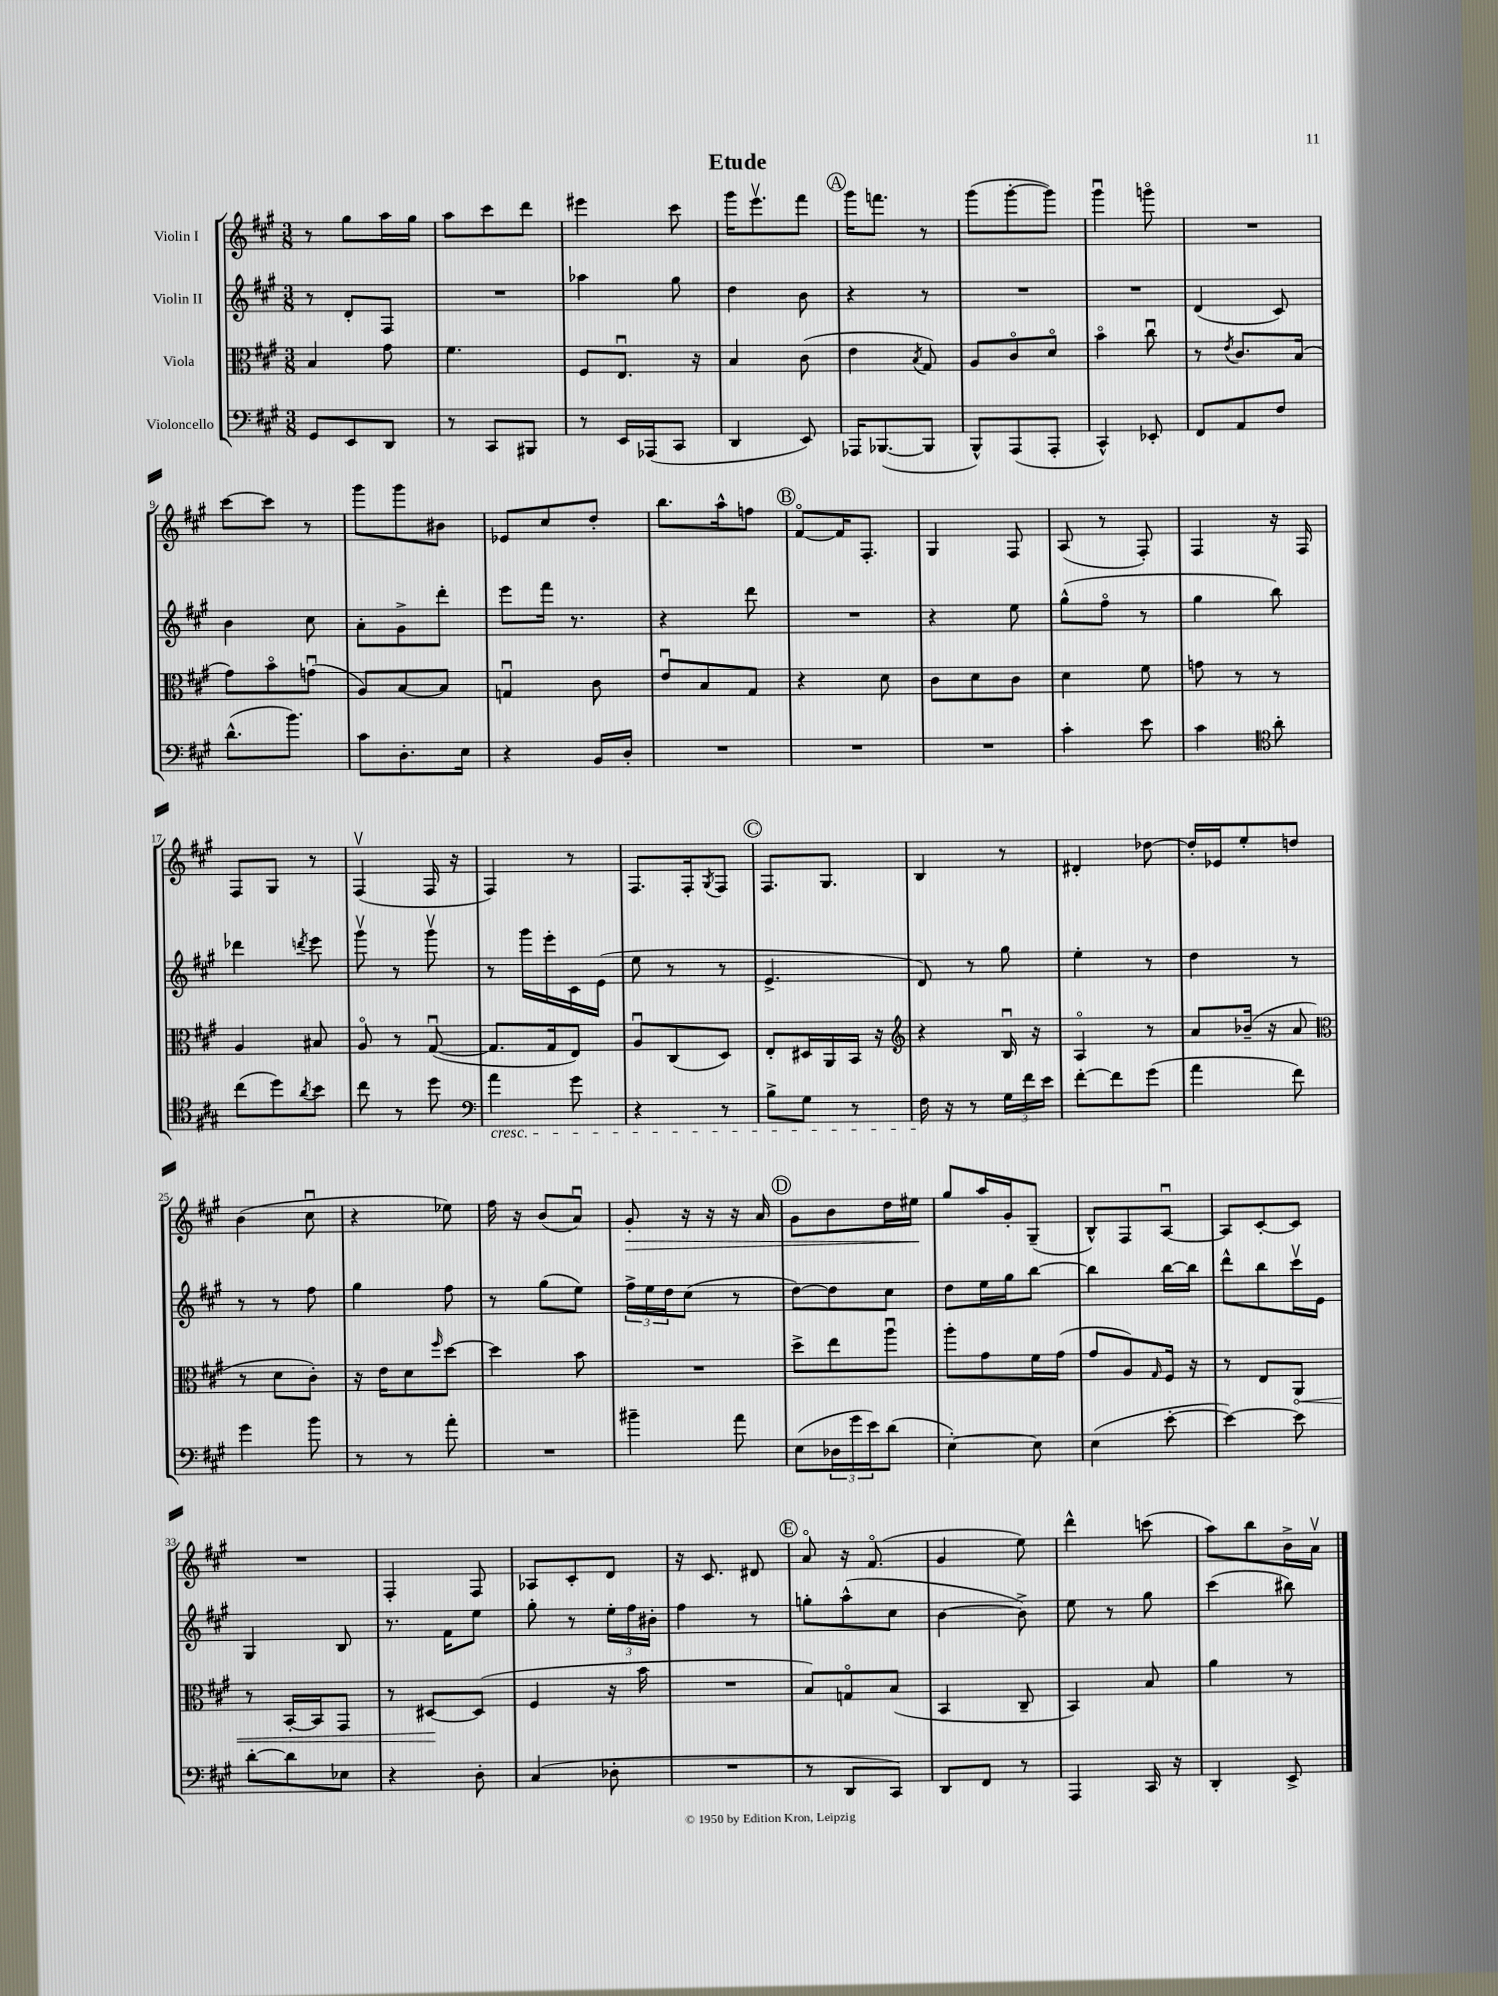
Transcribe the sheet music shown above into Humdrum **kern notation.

**kern	**kern	**kern	**kern
*staff4	*staff3	*staff2	*staff1
*clefF4	*clefC3	*clefG2	*clefG2
*k[f#c#g#]	*k[f#c#g#]	*k[f#c#g#]	*k[f#c#g#]
*M3/8	*M3/8	*M3/8	*M3/8
8GG#	4B	8r	8r
8EE	.	8d'	8gg#
8DD	8g#	8F#	16aa
.	.	.	16gg#
=	=	=	=
8r	4.f#	4.r	8aa
8CC#	.	.	8ccc#
8BBB#	.	.	8ddd
=	=	=	=
8r	8F#	4aa-	4eee#
16EE	8.Eu	.	.
(16AAA-	.	.	.
8CC#	.	8gg#	8ccc#
.	16r	.	.
=	=	=	=
4DD	4B	4dd	16ggg#
.	.	.	8.eeev
8EE)	(8c#	8b	8fff#
=	=	=	=
16AAA-	4e	4r	16ggg#
([8.BBB-	.	.	8.fff
.	8qB	.	.
8BBB-]	8G#)	8r	8r
=	=	=	=
8BBB^^)	8A	4.r	(8ggg#
(8AAA	8c#o	.	[8ggg#'
8AAA'	8do	.	8ggg#])
=	=	=	=
4CC#^^)	4bo	4.r	4ggg#u
8EE-'	8cc#u	.	8gggo
=	=	=	=
8FF#	8r	(4d	4.r
.	8qe	.	.
8AA	8.c#	.	.
8F#	.	8c#)	.
.	(16B	.	.
=	=	=	=
(8.d^^	8g#)	4b	[8ccc#
.	8bo	.	8ccc#]
8.b)	.	.	.
.	(8gu	8cc#	8r
=	=	=	=
8c#	8A)	8a'	8ggg#
8.D'	[8B	8g#^	8ggg#
.	8B]	8ddd'	8b#
16E	.	.	.
=	=	=	=
4r	4Gu	8eee	8e-
.	.	16fff#	8cc#
.	.	8.r	.
16BB	8c#	.	8dd'
16D'	.	.	.
=	=	=	=
4.r	8eu	4r	8.bb
.	8B	.	.
.	.	.	16aa^^
.	8G#	8ddd	8ff
=	=	=	=
4.r	4r	4.r	[8f#o
.	.	.	16f#]
.	.	.	8.F#'
.	8d	.	.
=	=	=	=
4.r	8c#	4r	4G#
.	8d	.	.
.	8c#	8ee	8F#
=	=	=	=
4c#'	4d	(8gg#^^	(8A
.	.	8ff#o	8r
8e	8f#	8r	8F#')
=	=	=	=
4c#	8g	4gg#	4F#
.	8r	.	.
*clefC4	*	*	*
8a'	8r	8bb)	16r
.	.	.	16F#
=	=	=	=
(8cc#	4A	4ddd-	8F#
8dd)	.	.	8G#
8qa	.	8qddd	.
8b	8B#	8eee	8r
=	=	=	=
8cc#	8Ao	8ggg#v	(4F#v
8r	8r	8r	.
8dd	([8G#u	8ggg#v	16F#
.	.	.	16r
=	=	=	=
*clefF4	*	*	*
4a	8.G#]	8r	4F#)
.	.	16ggg#	.
.	16G#	16eee'	.
8g#	8E)	16c#	8r
.	.	(16e	.
=	=	=	=
4r	8Au	8ee	8.F#
.	(8C#	8r	.
.	.	.	16F#'
.	.	.	8qG#
8r	8D)	8r	8F#
=	=	=	=
8B^	8E'	4.e^	8.F#
8G#	16D#	.	.
.	16AA	.	8.G#
8r	16BB	.	.
.	16r	.	.
=	=	=	=
*	*clefG2	*	*
16F#	4r	8d)	4B
16r	.	.	.
8r	.	8r	.
24G#	16Bu	8gg#	8r
24f#	.	.	.
.	16r	.	.
24e	.	.	.
=	=	=	=
[8f#'	4Ao	4ee'	4d#'
8f#]	.	.	.
(8g#	8r	8r	[8dd-
=	=	=	=
4a	8a	4dd	16dd-']
.	.	.	16e-
.	(16b-~	.	8ee'
.	16r	.	.
8f#)	8a	8r	8dd
=	=	=	=
*	*clefC3	*	*
4g#	8r	8r	(4b
.	8d	8r	.
8b	8c#')	8ff#	8cc#u
=	=	=	=
8r	16r	4gg#	4r
.	16e	.	.
8r	8d	.	.
.	16qqff#	.	.
8a'	[8dd	8ff#	8ee-)
=	=	=	=
4.r	4dd]	8r	16ff#
.	.	.	16r
.	.	(8gg#	(8b
.	8b	8ee)	8au)
=	=	=	=
4b#~	4.r	24ff#^	8g#'
.	.	24ee	.
.	.	24dd	.
.	.	(8cc#	16r
.	.	.	16r
8a	.	8r	16r
.	.	.	16a
=	=	=	=
(8E	8dd^	[8dd)	8g#
24D-	8ee	8dd]	8b
24g#	.	.	.
24e)	.	.	.
(8d	8aau	8cc#	16dd
.	.	.	16ee#
=	=	=	=
[4E')	8aa'	8dd	8gg#
.	8g#	16ee	16aa
.	.	16gg#	16g#'
8E]	16f#	[8bb	(8G#~
.	(16g#	.	.
=	=	=	=
(4E	8g#	4bb]	8B^^)
.	8A)	.	8F#
.	16qqG#	.	.
[8e'	16F#	[16bb	[8Au
.	16r	16bb]	.
=	=	=	=
4e_)	8r	8ddd^^	8A]
.	8E	8bb	[8c#'
8e]	8AA	16ccc#v	8c#]
.	.	16e	.
=	=	=	=
[8d'	8r	4G#	4.r
8d]	[16BB'	.	.
.	16BB]	.	.
8E-	8GG#	8B	.
=	=	=	=
4r	8r	8.r	4F#'
.	[8D#	.	.
.	.	16f#	.
8D'	(8D#]	8ee	8F#
=	=	=	=
(4C#	4F#	8gg#'	8A-
.	.	8r	8c#'
8D-'	16r	24ee'	8d
.	.	24ff#	.
.	16b	.	.
.	.	24b#'	.
=	=	=	=
4.r	4.r	4ff#	16r
.	.	.	8.c#
.	.	8r	8d#
=	=	=	=
8r	8B)	8gg'	8ao
8DD	8Go	(8aa^^	16r
.	.	.	(8.f#o
8CC#)	(8B	8cc#	.
=	=	=	=
8DD	4BB	[4b	4g#
8FF#	.	.	.
8r	8C#~	8b^])	8ee)
=	=	=	=
4AAA	4BB)	8ee	4ddd^^
.	.	8r	.
16CC#	8B	8gg#	(8ccc
16r	.	.	.
=	=	=	=
4DD'	4a	(4ccc#	8aa)
.	.	.	8bb
8EE^	8r	8bb#)	16b^
.	.	.	16av
==	==	==	==
*-	*-	*-	*-
